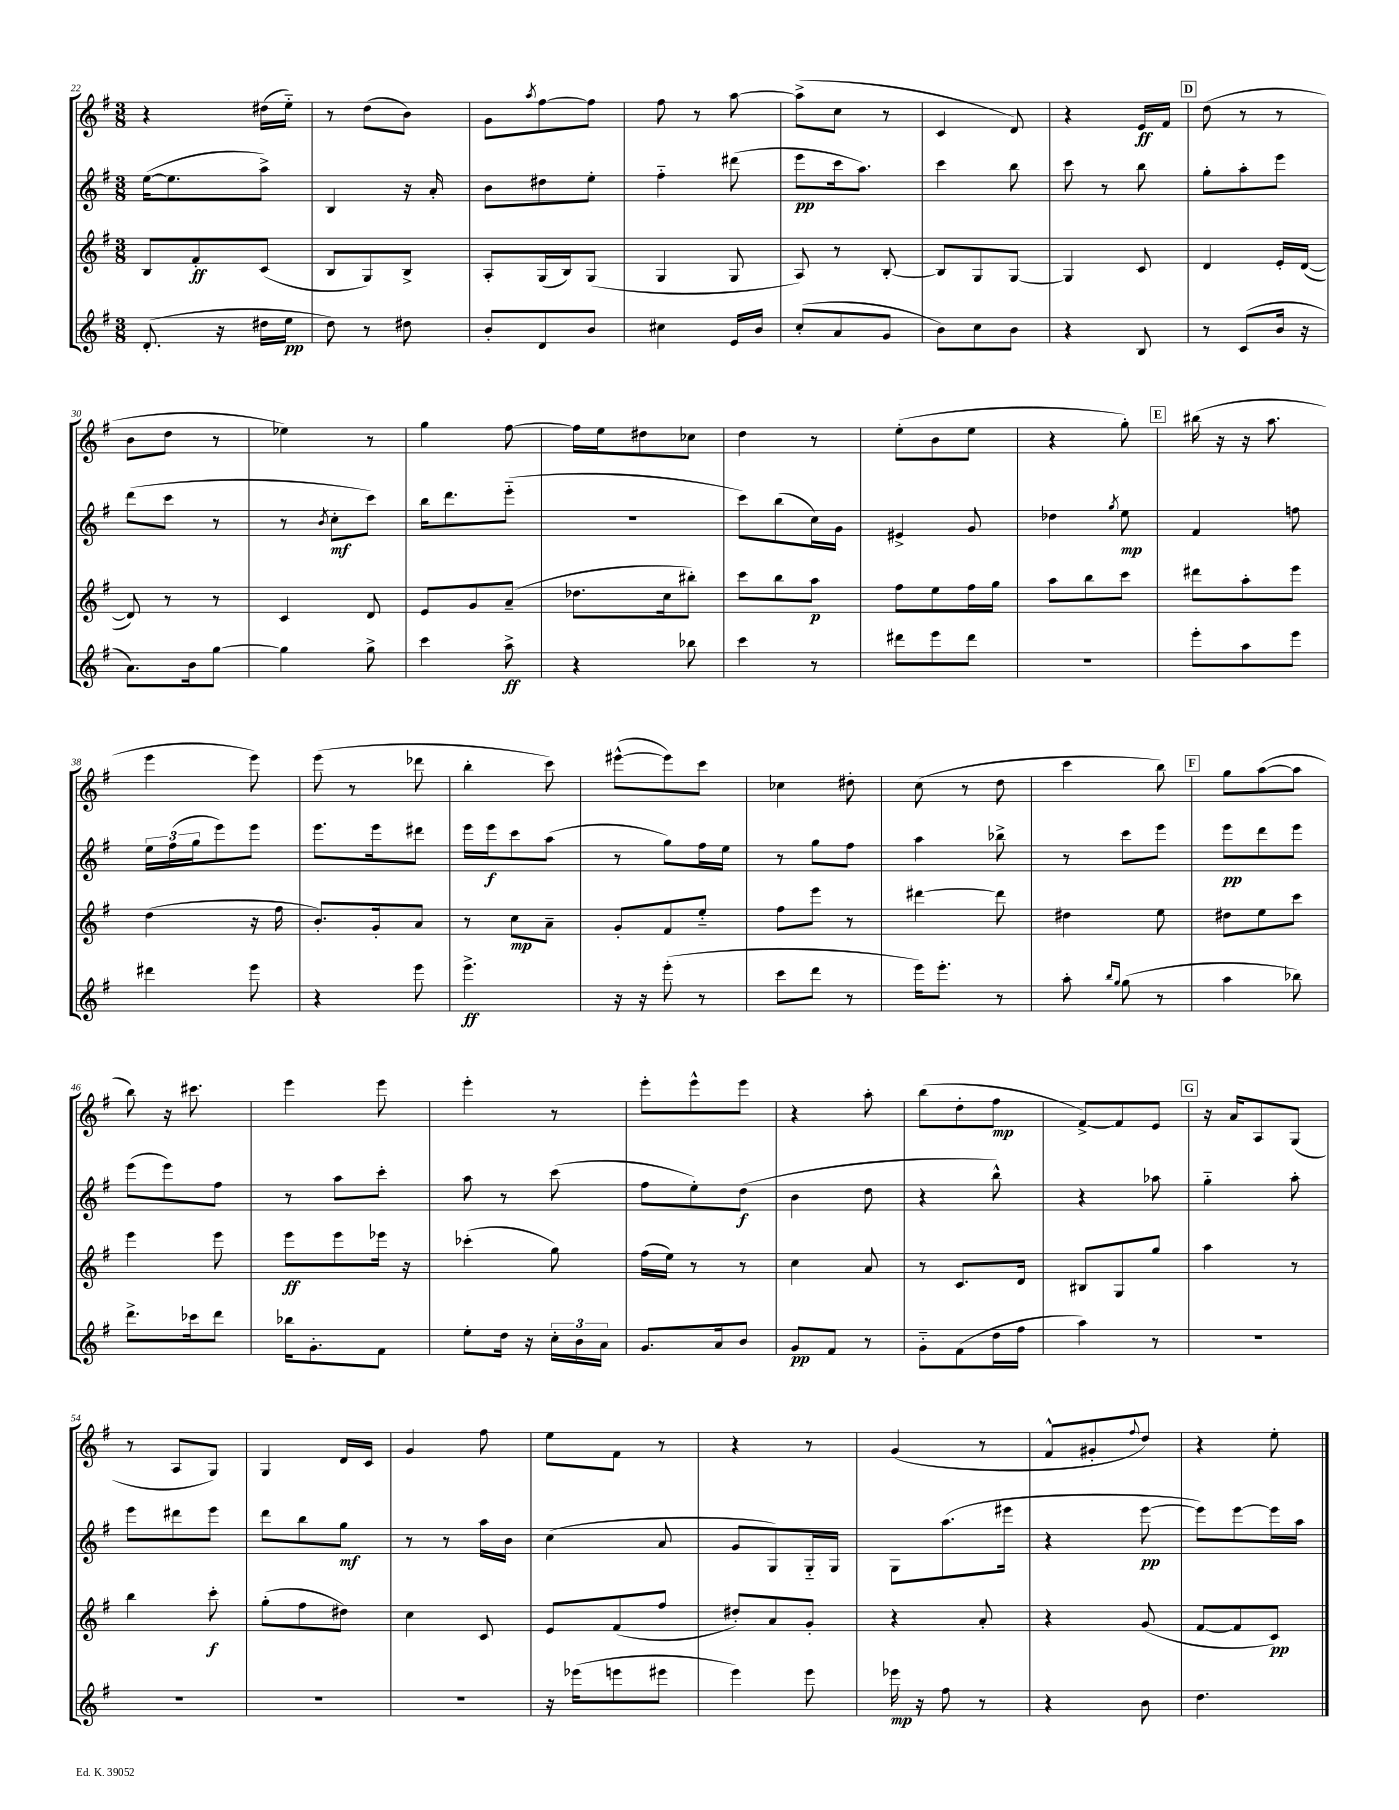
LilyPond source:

<<
\new StaffGroup <<
\new Staff = "s0" {
    \clef treble \key g \major \numericTimeSignature \time 3/8
    r4 dis''16( e''16-_) |
    r8 d''8( b'8) |
    g'8 \acciaccatura { a''8 } fis''8~ fis''8 |
    fis''8 r8 a''8~ |
    a''8->( c''8 r8 |
    c'4 d'8) |
    r4 e'16\ff fis'16 |
    \mark \markup { \box "D" } d''8( r8 r8 |
    b'8 d''8 r8 |
    ees''4) r8 |
    g''4 fis''8~ |
    fis''16 e''16 dis''8 ces''8 |
    d''4 r8 |
    e''8-.( b'8 e''8 |
    r4 g''8-.) |
    \mark \markup { \box "E" } bis''16( r16 r16 a''8. |
    e'''4 e'''8) |
    e'''8( r8 des'''8 |
    b''4-. c'''8) |
    eis'''8~-^( eis'''8) c'''8 |
    ces''4 dis''8-. |
    c''8( r8 d''8 |
    c'''4 b''8) |
    \mark \markup { \box "F" } g''8 a''8~( a''8 |
    b''8) r16 cis'''8. |
    e'''4 e'''8 |
    e'''4-. r8 |
    e'''8-. e'''8-^ e'''8 |
    r4 a''8-. |
    b''8( d''8-. fis''8\mp |
    fis'8~->) fis'8 e'8 |
    \mark \markup { \box "G" } r16 a'16 a8 g8( |
    r8 a8 g8) |
    g4 d'16 c'16 |
    g'4 fis''8 |
    e''8 fis'8 r8 |
    r4 r8 |
    g'4( r8 |
    fis'8-^ gis'8-. \appoggiatura { fis''8 } d''8) |
    r4 e''8-. \bar "|." |
}
\new Staff = "s1" {
    \clef treble \key g \major \numericTimeSignature \time 3/8
    e''16~( e''8. a''8->) |
    b4 r16 a'16-. |
    b'8 dis''8 e''8-. |
    fis''4-_ dis'''8( |
    e'''8\pp c'''16 a''8.) |
    c'''4 b''8 |
    c'''8 r8 b''8 |
    \mark \markup { \box "D" } g''8-. a''8-. e'''8 |
    d'''8( c'''8 r8 |
    r8 \acciaccatura { b'8 } c''8-.\mf c'''8) |
    b''16 d'''8. e'''8-_( |
    R4. |
    c'''8) b''8( c''16) g'16 |
    eis'4-> g'8 |
    des''4 \acciaccatura { g''8 } e''8\mp |
    \mark \markup { \box "E" } fis'4 f''8 |
    \tuplet 3/2 { e''16 fis''16( g''16 } e'''8) e'''8 |
    e'''8. e'''16 dis'''8 |
    e'''16 e'''16\f c'''8 a''8( |
    r8 g''8) fis''16 e''16 |
    r8 g''8 fis''8 |
    a''4 bes''8-> |
    r8 c'''8 e'''8 |
    \mark \markup { \box "F" } e'''8\pp d'''8 e'''8 |
    e'''8( e'''8) fis''8 |
    r8 a''8 c'''8-. |
    a''8 r8 c'''8( |
    fis''8 e''8-.) d''8\f( |
    b'4 d''8 |
    r4 b''8-^) |
    r4 aes''8 |
    \mark \markup { \box "G" } g''4-_ a''8-. |
    e'''8 dis'''8 e'''8 |
    d'''8 b''8 g''8\mf |
    r8 r8 a''16 b'16 |
    c''4( a'8 |
    g'8 g8) g16-_ g16 |
    g8 a''8.( eis'''16 |
    r4 e'''8~\pp |
    e'''8) e'''8~ e'''16 a''16 \bar "|." |
}
\new Staff = "s2" {
    \clef treble \key g \major \numericTimeSignature \time 3/8
    b8 fis'8-.\ff c'8( |
    b8 g8) b8-> |
    a8-. g16( b16) g8( |
    g4 g8 |
    a8) r8 b8~-. |
    b8 g8 g8~ |
    g4 c'8 |
    \mark \markup { \box "D" } d'4 e'16-. d'16~( |
    d'8) r8 r8 |
    c'4 d'8 |
    e'8 g'8 a'8--( |
    des''8. c''16 bis''8-.) |
    c'''8 b''8 a''8\p |
    fis''8 e''8 fis''16 g''16 |
    a''8 b''8 c'''8 |
    \mark \markup { \box "E" } dis'''8 a''8-. e'''8 |
    d''4( r16 fis''16 |
    b'8.-.) g'16-. a'8 |
    r8 c''8\mp a'8-- |
    g'8-. fis'8 e''8-_ |
    fis''8 e'''8 r8 |
    dis'''4~ dis'''8 |
    dis''4 e''8 |
    \mark \markup { \box "F" } dis''8 e''8 c'''8 |
    e'''4 e'''8 |
    e'''8\ff e'''8 ees'''16 r16 |
    ces'''4-.( g''8) |
    fis''16( e''16) r8 r8 |
    c''4 a'8 |
    r8 c'8. d'16 |
    bis8 g8 g''8 |
    \mark \markup { \box "G" } a''4 r8 |
    b''4 c'''8-.\f |
    g''8-.( fis''8 dis''8) |
    c''4 c'8 |
    e'8 fis'8( fis''8 |
    dis''8-.) a'8 g'8-. |
    r4 a'8-. |
    r4 g'8( |
    fis'8~ fis'8 c'8\pp) \bar "|." |
}
\new Staff = "s3" {
    \clef treble \key g \major \numericTimeSignature \time 3/8
    d'8.-.( r16 dis''16 e''16\pp |
    d''8) r8 dis''8 |
    b'8-. d'8 b'8 |
    cis''4 e'16 b'16 |
    c''8-.( a'8 g'8 |
    b'8) c''8 b'8 |
    r4 b8 |
    \mark \markup { \box "D" } r8 c'8( b'16 r16 |
    a'8.) b'16 g''8~ |
    g''4 g''8-> |
    c'''4 a''8->\ff |
    r4 bes''8 |
    c'''4 r8 |
    dis'''8 e'''8 dis'''8 |
    R4. |
    \mark \markup { \box "E" } e'''8-. a''8 e'''8 |
    dis'''4 e'''8 |
    r4 e'''8 |
    e'''4.->\ff |
    r16 r16 e'''8-.( r8 |
    c'''8 d'''8 r8 |
    e'''16) e'''8.-. r8 |
    a''8-. \grace { b''16 g''16 } g''8( r8 |
    \mark \markup { \box "F" } a''4 bes''8) |
    d'''8.-> ces'''16 d'''8 |
    bes''16 g'8.-. fis'8 |
    e''8-. d''16 r16 \tuplet 3/2 { c''16-. b'16 a'16 } |
    g'8. a'16 b'8 |
    g'8\pp fis'8 r8 |
    g'8-_ fis'8( d''16 fis''16 |
    a''4) r8 |
    \mark \markup { \box "G" } R4. |
    R4. |
    R4. |
    R4. |
    r16 ees'''16( e'''8 eis'''8 |
    e'''4) e'''8 |
    ees'''16\mp r16 fis''8 r8 |
    r4 b'8 |
    d''4. \bar "|." |
}
>>
>>
\layout { \context { \Score currentBarNumber = #22 } }
